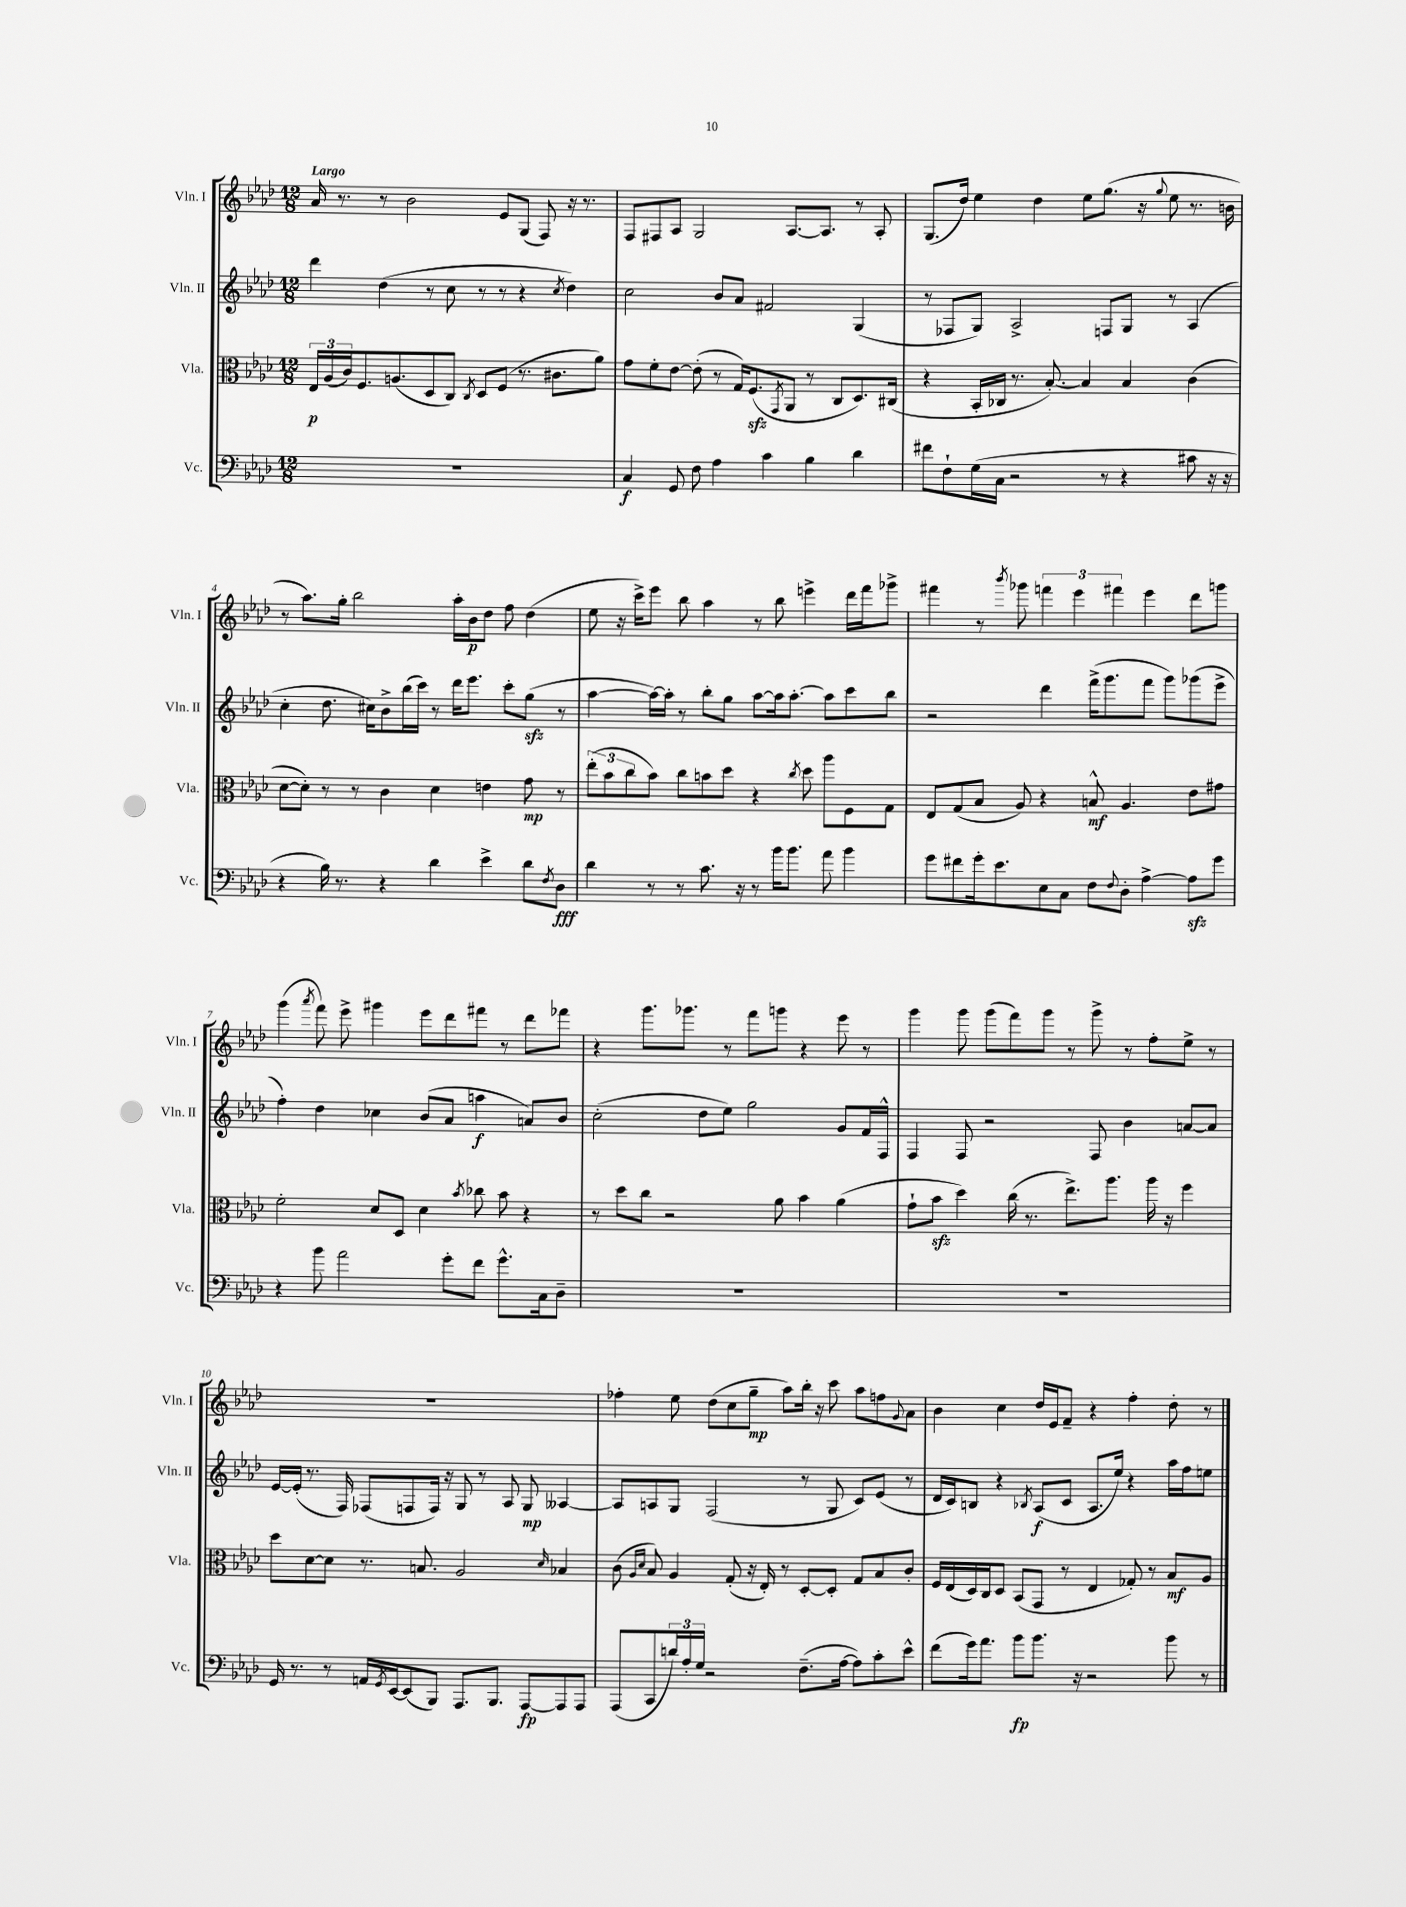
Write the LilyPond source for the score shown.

<<
\new StaffGroup <<
\new Staff = "s0" \with { instrumentName = "Vln. I" shortInstrumentName = "Vln. I" } {
    \clef treble \key aes \major \numericTimeSignature \time 12/8 \tempo "Largo"
    aes'16 r8. r8 bes'2 ees'8 g8( f8) r16 r8. |
    f8 fis8 aes8 g2 aes8.~ aes8. r8 aes8-. |
    g8.( des''16) ees''4 des''4 ees''8 g''8.( r16 \appoggiatura { g''8 } ees''8 r8. b'16 |
    r8 aes''8.) g''16-. bes''2 aes''16-. bes'16\p des''8 f''8 des''4( |
    ees''8 r16 c'''16->) ees'''8 bes''8 aes''4 r8 bes''8 e'''4-> des'''16 f'''16 ges'''8-> |
    fis'''4 r8 \acciaccatura { bes'''8 } ges'''8 \tuplet 3/2 { f'''4 ees'''4 fis'''4 } ees'''4 des'''8 g'''8 |
    g'''4( \acciaccatura { aes'''8 } f'''8) ees'''8-> gis'''4 ees'''8 des'''8 fis'''8 r8 des'''8 fes'''8 |
    r4 g'''8. ges'''8. r8 f'''8 g'''8 r4 ees'''8 r8 |
    g'''4 g'''8 g'''8( f'''8) g'''8 r8 g'''8-> r8 f''8-. ees''8-> r8 |
    R1. |
    fes''4-. ees''8 des''8( c''8 g''8--\mp aes''8) bes''16-. r16 c'''8 aes''8 f''8 \appoggiatura { g'8 } aes'8 |
    bes'4 c''4 des''16 ees'16 f'8-- r4 f''4-. des''8-. r8 \bar "|." |
}
\new Staff = "s1" \with { instrumentName = "Vln. II" shortInstrumentName = "Vln. II" } {
    \clef treble \key aes \major \numericTimeSignature \time 12/8
    des'''4 des''4( r8 c''8 r8 r8 r4 \acciaccatura { c''8 } des''4) |
    c''2 bes'8 aes'8 fis'2 g4( |
    r8 fes8 g8) aes2-> f8 g8 r8 aes4( |
    c''4-. des''8. cis''16) bes'8-> bes''16( c'''16) r8 des'''16 ees'''8. c'''8-. g''8\sfz( r8 |
    aes''4~ aes''16~) aes''16-. r8 bes''8-. g''8 aes''8~ aes''16 aes''8.~-. aes''8 c'''8 bes''8 |
    r2 des'''4 f'''16->( g'''8. f'''8 g'''8) ges'''8( ees'''8-> |
    f''4-.) des''4 ces''4 bes'8( aes'8 a''4\f a'8) bes'8 |
    c''2-.( des''8 ees''8) g''2 g'8 f'16 f16-^ |
    f4 f8 r2 f8 bes'4 a'8~ a'8 |
    ees'16~ ees'16-.( r8. f16) fes8( f8 f16) r16 g8 r8 aes8 g8\mp aeses4~ |
    aeses8 a8 g8 f2( r8 g8 c'8) ees'8( r8 |
    des'16 c'16) b8 r4 \acciaccatura { bes8 } aes8\f( c'8 aes8. ees''16) r4 aes''16 f''16 e''8 \bar "|." |
}
\new Staff = "s2" \with { instrumentName = "Vla." shortInstrumentName = "Vla." } {
    \clef alto \key aes \major \numericTimeSignature \time 12/8
    \tuplet 3/2 { ees16\p aes16( c'16) } f8. a8.( des8 c8) \acciaccatura { c8 } des8 f8( r8. cis'8. aes'8) |
    g'8 f'8-. ees'8~ ees'8-.( r8 g16) f8.\sfz( \acciaccatura { g,8 } aes,8 r8 c8 des8.) cis16( |
    r4 bes,16-. ces16 r8. bes8.~-.) bes4 bes4 c'4( |
    des'8~ des'8-.) r8 r8 c'4 des'4 e'4 g'8\mp r8 |
    \tuplet 3/2 { ees''8-.( bes'8 c''8 } bes'8) c''8 b'8 des''8 r4 \acciaccatura { c''8 } des''8 aes''8 f8 g8 |
    ees8 g8( bes8 aes8) r4 b8-^\mf aes4. ees'8 gis'8 |
    f'2-. des'8 des8 des'4 \acciaccatura { bes'8 } ces''8 bes'8 r4 |
    r8 des''8 c''8 r2 aes'8 bes'4 aes'4( |
    g'8-! bes'8\sfz des''4) c''16( r8. ees''8.->) aes''8. aes''16 r16 f''4 |
    des''8 des'8~ des'8 r8. b8. aes2 \grace { des'16 } bes4 |
    c'8( \grace { aes16 des'16 } bes8) aes4 g8-.( r16 ees16-.) r8 des8~-. des8-. g8 bes8 c'8-. |
    f16 ees16( des16) c16 des8 bes,8( g,8 r8 ees4 ges8-.) r8 bes8\mf aes8 \bar "|." |
}
\new Staff = "s3" \with { instrumentName = "Vc." shortInstrumentName = "Vc." } {
    \clef bass \key aes \major \numericTimeSignature \time 12/8
    R1. |
    c4\f g,8 f8 aes4 c'4 bes4 des'4 |
    fis'8 f8-! g16( c16 r2 r8 r4 cis'8 r16 r16 |
    r4 bes16) r8. r4 des'4 ees'4-> des'8 \acciaccatura { f8 } des8\fff |
    des'4 r8 r8 c'8. r16 r8 bes'16 bes'8. aes'8 bes'4 |
    g'8 fis'8 g'16-. ees'8. ees8 c8 f8 \appoggiatura { f8 } des8-. aes4~-> aes8\sfz g'8 |
    r4 bes'8 aes'2 g'8-. f'8 g'8.-^ c16 des8-- |
    R1. |
    R1. |
    g,16 r8. r8 a,16 \acciaccatura { g,8 } ees,16~ ees,8( bes,,8) aes,,8. bes,,8. aes,,8~\fp aes,,8 aes,,8 |
    aes,,8( c,8 \tuplet 3/2 { d'16) aes16-. g16 } r2 f8.--( aes16~ aes8) c'8-. ees'8-^ |
    f'8( g'16) aes'8. bes'8\fp bes'8. r16 r2 bes'8 r8 \bar "|." |
}
>>
>>
